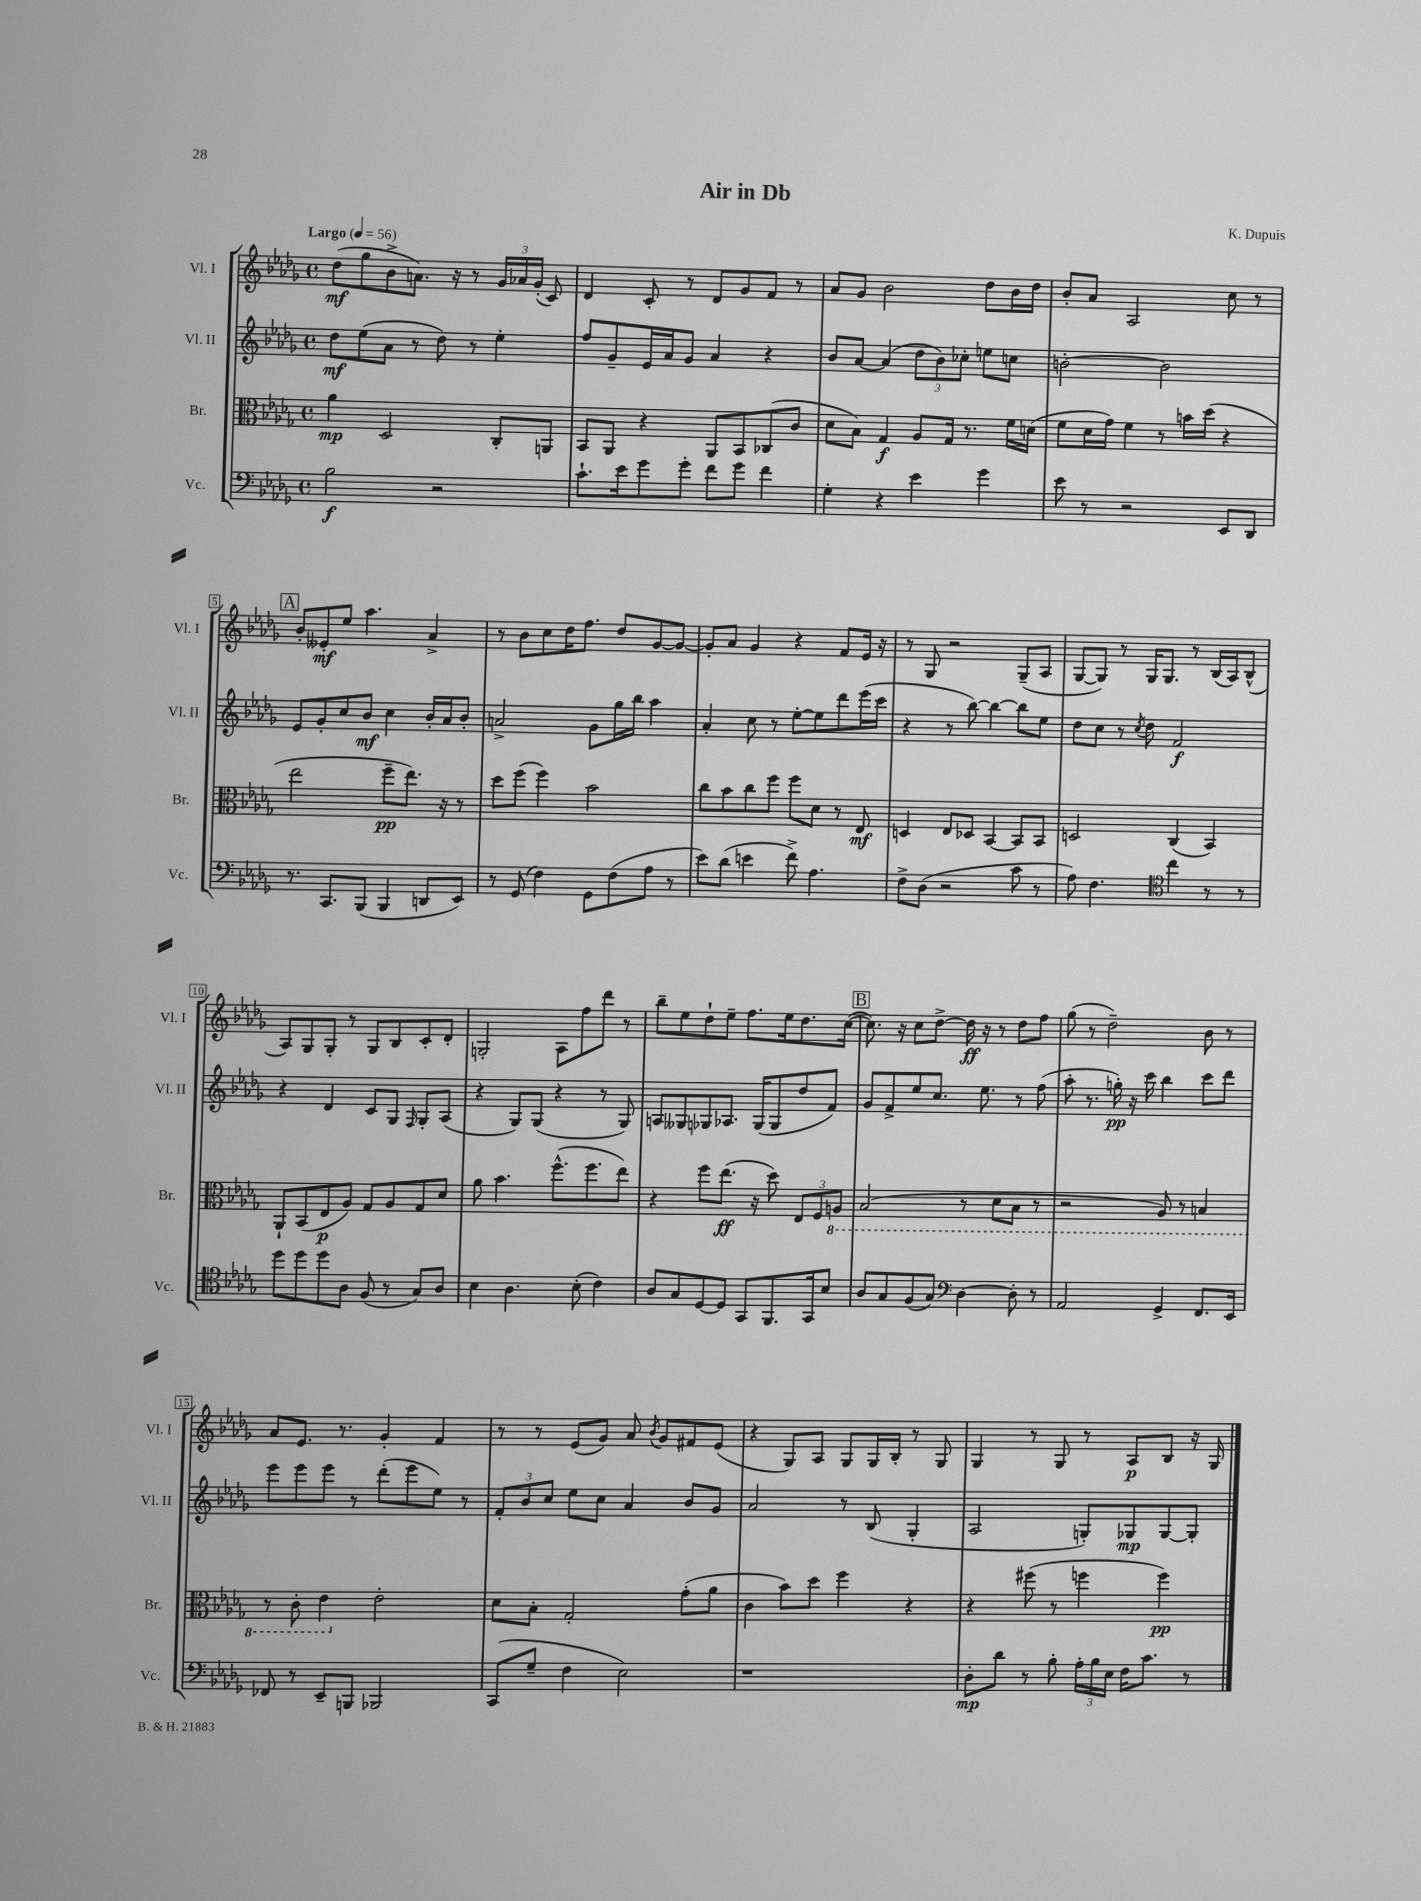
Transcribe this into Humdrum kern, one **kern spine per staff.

**kern	**dynam	**kern	**dynam	**kern	**dynam	**kern	**dynam
*part4	*part4	*part3	*part3	*part2	*part2	*part1	*part1
*staff4	*staff4	*staff3	*staff3	*staff2	*staff2	*staff1	*staff1
*I"Vc.	*	*I"Br.	*	*I"Vl. II	*	*I"Vl. I	*
*I'Vc.	*	*I'Br.	*	*I'Vl. II	*	*I'Vl. I	*
*clefF4	*	*clefC3	*	*clefG2	*	*clefG2	*
*k[b-e-a-d-g-]	*	*k[b-e-a-d-g-]	*	*k[b-e-a-d-g-]	*	*k[b-e-a-d-g-]	*
*M4/4	*	*M4/4	*	*M4/4	*	*M4/4	*
*met(c)	*	*met(c)	*	*met(c)	*	*met(c)	*
*MM56	*	*MM56	*	*MM56	*	*MM56	*
=1	=1	=1	=1	=1	=1	=1	=1
!	!	!	!	!	!	!LO:TX:a:B:t=Largo	!
2B-\	f	4a-\	mp	8dd-\L	mf	(8dd-\L	mf
.	.	.	.	(8ee-\	.	8gg-\	.
.	.	2D-/	.	8a-\J	.	8b-^\	.
.	.	.	.	8r	.	8.an\J)	.
2r	.	.	.	8dd-\)	.	.	.
.	.	.	.	.	.	16r	.
.	.	.	.	8r	.	8r	.
.	.	8C'/L	.	4ee-'\	.	24g-/LL	.
.	.	.	.	.	.	24a-X/	.
.	.	.	.	.	.	(24g-'/JJ	.
.	.	8AAn/J	.	.	.	8c/)	.
=2	=2	=2	=2	=2	=2	=2	=2
8.c`\L	.	8BB-/L	.	8ff/L	.	4d-/	.
.	.	8AA-/J	.	8g-~/	.	.	.
16e-\k	.	.	.	.	.	.	.
8g-\	.	4r	.	16e-/L	.	8c'/	.
.	.	.	.	16a-/J	.	.	.
8g-'\J	.	.	.	8g-/J	.	8r	.
8f\L	.	8AA-/L	.	4a-/	.	8d-/L	.
8g-\J	.	8BB-/	.	.	.	8g-/	.
4f\	.	(8C-X/	.	4r	.	8f/J	.
.	.	8c/J	.	.	.	8r	.
=3	=3	=3	=3	=3	=3	=3	=3
4G-'\	.	8d-\L	.	8b-/L	.	8a-/L	.
.	.	8B-\J)	.	[8a-/J	.	8g-/J	.
4r	.	4G-/	f	(4a-/]	.	2b-\	.
4e-\	.	8A-/L	.	12dd-\L	.	.	.
.	.	.	.	12b-\)	.	.	.
.	.	16G-/Jk	.	.	.	.	.
.	.	.	.	12cc-X'\J	.	.	.
.	.	8.r	.	.	.	.	.
4g-\	.	.	.	8een\L	.	8dd-\L	.
.	.	16f\LL	.	8ccn\J	.	16b-\L	.
.	.	(16dn\JJ	.	.	.	16dd-\JJ	.
=4	=4	=4	=4	=4	=4	=4	=4
8e-\	.	8f\L	.	[2bn'\	.	8b-'/L	.
8r	.	16d-\L	.	.	.	8a-/J	.
.	.	16g-\JJ)	.	.	.	.	.
2r	.	4f\	.	.	.	2A-/	.
.	.	8r	.	2b\]	.	.	.
.	.	16bn\LL	.	.	.	.	.
.	.	(16dd-\JJ	.	.	.	.	.
8EE-/L	.	4r	.	.	.	8cc\	.
8DD-/J	.	.	.	.	.	8r	.
!!LO:LB:g=z
!!LO:REH:place=s1:t=A
=5	=5	=5	=5	=5	=5	=5	=5
8.r	.	2ee-\	.	8e-/L	.	8b-'/L	.
.	.	.	.	8g-'/	.	8e--X'/	mf
8.CC/L	.	.	.	.	.	.	.
.	.	.	.	8cc/	.	8ee-/J	.
(8BBB-/J	.	.	.	8b-/J	mf	4.aa-\	.
4BBB-/	.	8ff~\L	pp	4cc\	.	.	.
.	.	8.ee-\J)	.	.	.	.	.
8DDn/L	.	.	.	16b-'/LL	.	4a-^/	.
.	.	16r	.	16a-/J	.	.	.
8EE-/J)	.	8r	.	8b-'/J	.	.	.
=6	=6	=6	=6	=6	=6	=6	=6
8r	.	8dd-\L	.	2an^/	.	8r	.
(8GG-/	.	(8ff\J	.	.	.	8b-\L	.
4F\)	.	4ff\)	.	.	.	8cc\	.
.	.	.	.	.	.	16dd-\K	.
.	.	.	.	.	.	8.ff\J	.
8GG-\L	.	2b-\	.	8g-\L	.	.	.
(8F\	.	.	.	16gg-\L	.	8dd-/L	.
.	.	.	.	16bb-\JJ	.	.	.
8A-\J	.	.	.	4aa-\	.	[8g-/	.
8r	.	.	.	.	.	8g-/J_	.
=7	=7	=7	=7	=7	=7	=7	=7
8e-\L)	.	8cc\L	.	4a-'/	.	8g-'/L]	.
(8d-\J	.	8b-\	.	.	.	8a-/J	.
4en\	.	8cc\	.	8cc\	.	4g-/	.
.	.	8ff\J	.	8r	.	.	.
8f^\)	.	8ff\L	.	[8ee-'\L	.	4r	.
4.A-\	.	8d-\J	.	8ee-\]	.	.	.
.	.	8r	.	8ddd-\	.	8f/L	.
.	.	8E-/	mf	(16eee-\L	.	16e-/Jk	.
.	.	.	.	16ccc\JJ	.	16r	.
=8	=8	=8	=8	=8	=8	=8	=8
8F^\L	.	4Dn/	.	4r	.	8r	.
(8D-\J	.	.	.	.	.	8G-/	.
2r	.	8E-/L	.	8r	.	2r	.
.	.	8D-X/J	.	[8bb-\)	.	.	.
.	.	[4BB-/	.	4bb-\_	.	.	.
8c\	.	8BB-/L]	.	8bb-\L]	.	(8G-~/L	.
8r	.	8BB-/J	.	8ee-\J	.	8A-/J	.
=9	=9	=9	=9	=9	=9	=9	=9
8A-\)	.	2Dn/	.	8dd-\L	.	[8G-/L	.
4.F\	.	.	.	8cc\J	.	8G-/J])	.
.	.	.	.	8r	.	8r	.
.	.	.	.	8qcc/	.	.	.
.	.	.	.	8dd-\	.	16G-/KL	.
.	.	.	.	.	.	8.G-/J	.
*clefC4	*	*	*	*	*	*	*
4cc\	.	(4C/	.	2f/	f	.	.
.	.	.	.	.	.	8r	.
8r	.	4BB-/)	.	.	.	(16B-/LL	.
.	.	.	.	.	.	16A-/J)	.
8r	.	.	.	.	.	(8B-^^/J	.
!!LO:LB:g=z
=10	=10	=10	=10	=10	=10	=10	=10
8dd-\L	.	8AA-`/L	.	4r	.	8A-/L)	.
8dd-\	.	(8BB-/	.	.	.	8G-/	.
8dd-\	.	8E-/	p	4d-/	.	8G-'/J	.
8A-\J	.	8A-/J)	.	.	.	8r	.
(8F/	.	8G-/L	.	8c/L	.	8G-/L	.
8r	.	8A-/	.	8G-/J	.	8B-/	.
.	.	.	.	16qqF/	.	.	.
8G-/L)	.	8G-/	.	8G-'/L	.	8c'/	.
8A-/J	.	8d-/J	.	(8A-/J	.	8d-'/J	.
=11	=11	=11	=11	=11	=11	=11	=11
4B-\	.	8a-\	.	4r	.	2Gn'/	.
.	.	4.b-\	.	.	.	.	.
4.A-\	.	.	.	8G-/L)	.	.	.
.	.	.	.	(8G-/J	.	.	.
.	.	(8.ff^^\L	.	4r	.	8A-\L	.
(8B-'\	.	.	.	.	.	8ff\	.
.	.	8.ff\	.	.	.	.	.
4c\)	.	.	.	8r	.	8ddd-\J	.
.	.	8ee-\J)	.	8G-/)	.	8r	.
=12	=12	=12	=12	=12	=12	=12	=12
8A-/L	.	4r	.	8An/L	.	8bb-~\L	.
8G-/	.	.	.	8G--X/	.	8ee-\	.
[8D-/	.	8ff\L	.	8G-X/	.	8dd-`\	.
8D-/J]	.	(8.ee-\J	ff	8.A-X/J	.	8ee-~\J	.
8GG-/L	.	.	.	.	.	8.ff\L	.
.	.	16r	.	(16G-/KL	.	.	.
8.FF/	.	8dd-\)	.	8G-/	.	.	.
.	.	.	.	.	.	16ee-\k	.
.	.	12E-/L	.	8dd-/	.	8.dd-\	.
16GG-/k	.	.	.	.	.	.	.
.	.	12F/	.	.	.	.	.
8B-/J	.	.	.	8f/J)	.	.	.
*	*	*8ba	*	*	*	*	*
.	.	12AAn/J	.	.	.	.	.
.	.	.	.	.	.	([16cc\Jk	.
!!LO:REH:place=s1:t=B
=13	=13	=13	=13	=13	=13	=13	=13
8A-/L	.	(2BB-/	.	8g-/L	.	8.cc\])	.
8G-/	.	.	.	8f^/	.	.	.
.	.	.	.	.	.	16r	.
(8F/	.	.	.	8ee-/	.	8cc\L	.
8G-/J)	.	.	.	8.cc/J	.	[8dd-^\J	.
*clefF4	*	*	*	*	*	*	*
[4D-\	.	8r	.	.	.	16dd-\]	ff
.	.	.	.	8.ee-\	.	16r	.
.	.	8D-\L	.	.	.	8r	.
8D-'\]	.	8BB-\J	.	8r	.	8dd-\L	.
8r	.	8r	.	(8ff\	.	8ff\J	.
=14	=14	=14	=14	=14	=14	=14	=14
2AA-/	.	2r	.	8aa-'\	.	(8gg-\	.
.	.	.	.	8.r	.	8r	.
.	.	.	.	.	.	2dd-~\)	.
.	.	.	.	16ggn'\)	pp	.	.
.	.	.	.	16r	.	.	.
.	.	.	.	16ccc\	.	.	.
4GG-^/	.	8AA-/)	.	4bb-\	.	.	.
.	.	8r	.	.	.	.	.
8.FF/L	.	4BBn/	.	8ccc\L	.	8b-\	.
.	.	.	.	8ddd-\J	.	8r	.
16EE-/Jk	.	.	.	.	.	.	.
!!LO:LB:g=z
=15	=15	=15	=15	=15	=15	=15	=15
8FF-X/	.	8r	.	8eee-\L	.	8a-/L	.
8r	.	8C'\	.	8eee-\	.	8.e-/J	.
8EE-~/L	.	4E-\	.	8eee-\J	.	.	.
.	.	.	.	.	.	8.r	.
8BBBn/J	.	.	.	8r	.	.	.
*	*	*X8ba	*	*	*	*	*
2BBB-X/	.	2e-'\	.	(8ddd-'\L	.	4g-'/	.
.	.	.	.	8eee-\	.	.	.
.	.	.	.	8ee-\J)	.	4f/	.
.	.	.	.	8r	.	.	.
=16	=16	=16	=16	=16	=16	=16	=16
(8CC/L	.	8d-\L	.	12f'/L	.	8r	.
.	.	.	.	12b-/	.	.	.
8G-~/J	.	8B-'\J	.	.	.	8r	.
.	.	.	.	12cc/J	.	.	.
4F\	.	2G-'/	.	8ee-\L	.	(8e-/L	.
.	.	.	.	8cc\J	.	8g-/J)	.
2E-\)	.	.	.	4a-/	.	8a-/	.
.	.	.	.	.	.	8qb-/	.
.	.	.	.	.	.	8g-/L	.
.	.	(8g-'\L	.	8b-/L	.	8f#X/	.
.	.	8a-\J	.	8g-/J	.	(8e-/J	.
=17	=17	=17	=17	=17	=17	=17	=17
1r	.	4c\	.	2a-/	.	4r	.
.	.	8b-\L)	.	.	.	8G-/L)	.
.	.	8dd-\J	.	.	.	8A-/J	.
.	.	4ff\	.	8r	.	8G-/L	.
.	.	.	.	(8B-/	.	16G-/L	.
.	.	.	.	.	.	16B-'/JJ	.
.	.	4r	.	4G-'/	.	8r	.
.	.	.	.	.	.	8G-/	.
=18	=18	=18	=18	=18	=18	=18	=18
8D-'\L	mp	4r	.	2A-/	.	4G-/	.
8d-\J	.	.	.	.	.	.	.
8r	.	(8ff#X\	.	.	.	8r	.
8B-'\	.	8r	.	.	.	8G-/	.
24A-'\LL	.	4ffn\	.	8Gn'/L)	.	8r	.
24B-\	.	.	.	.	.	.	.
24E-\JJ	.	.	.	.	.	.	.
16F\KL	.	.	.	8G-X/	mp	8A-/L	p
8.c\J	.	.	.	.	.	.	.
.	.	4ff\)	pp	[8G-/	.	8B-/J	.
8r	.	.	.	8G-'/J]	.	16r	.
.	.	.	.	.	.	16G-/	.
==	==	==	==	==	==	==	==
*-	*-	*-	*-	*-	*-	*-	*-
